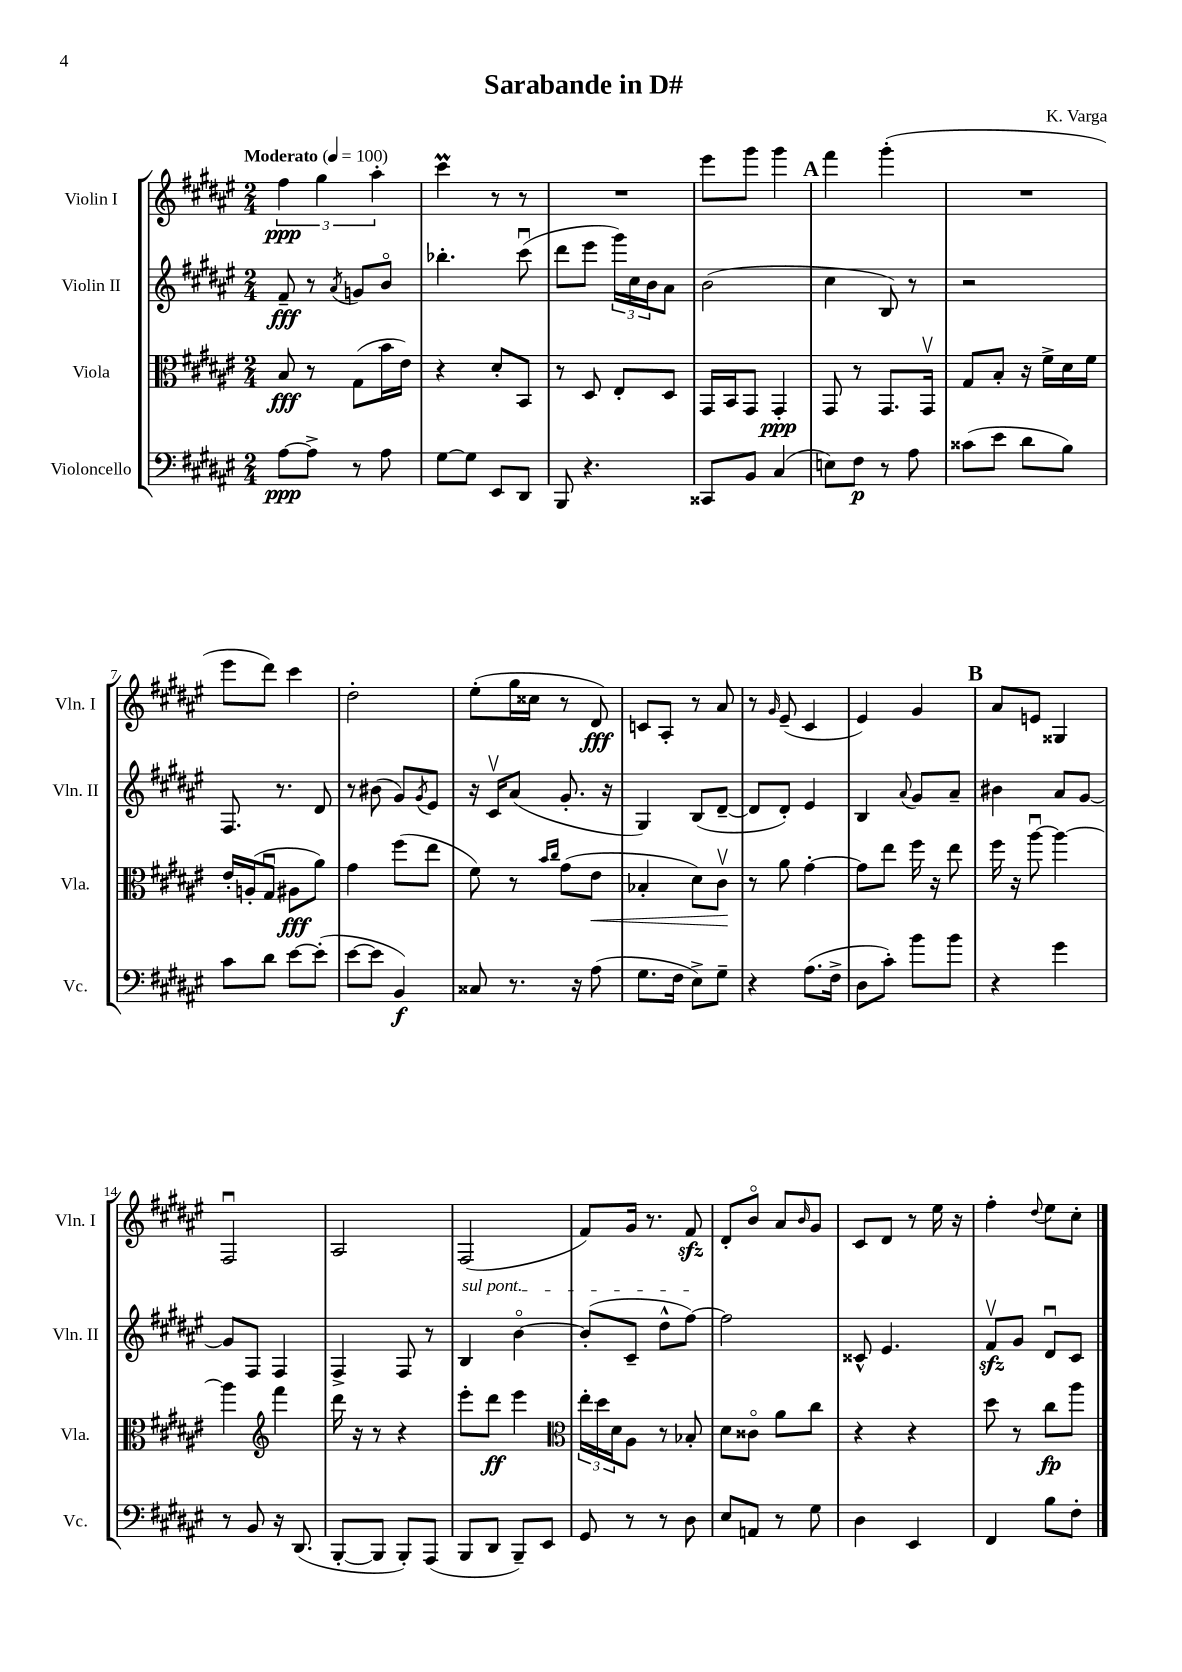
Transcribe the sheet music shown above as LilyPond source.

\header { title = "Sarabande in D#" composer = "K. Varga" }
<<
\new StaffGroup <<
\new Staff = "s0" \with { instrumentName = "Violin I" shortInstrumentName = "Vln. I" } {
    \clef treble \key fis \major \numericTimeSignature \time 2/4 \tempo "Moderato" 4 = 100
    \tuplet 3/2 { fis''4\ppp gis''4 ais''4-. } |
    cis'''4\prall r8 r8 |
    R2 |
    eis'''8 gis'''8 gis'''4 |
    \mark \markup { \bold "A" } fis'''4 gis'''4-.( |
    R2 |
    eis'''8 dis'''8) cis'''4 |
    dis''2-. |
    eis''8-.( gis''16 cisis''16 r8 dis'8\fff) |
    c'8 ais8-. r8 ais'8 |
    r8 \grace { gis'16 } eis'8--( cis'4 |
    eis'4) gis'4 |
    \mark \markup { \bold "B" } ais'8 e'8 gisis4 |
    fis2\downbow |
    ais2 |
    fis2( |
    fis'8) gis'16 r8. fis'8\sfz |
    dis'8-. b'8\flageolet ais'8 \grace { b'16 } gis'8 |
    cis'8 dis'8 r8 eis''16 r16 |
    fis''4-. \appoggiatura { dis''8 } eis''8 cis''8-. \bar "|." |
}
\new Staff = "s1" \with { instrumentName = "Violin II" shortInstrumentName = "Vln. II" } {
    \clef treble \key fis \major \numericTimeSignature \time 2/4
    fis'8--\fff r8 \acciaccatura { ais'8 } g'8 b'8\flageolet |
    bes''4.-. cis'''8\downbow( |
    dis'''8 eis'''8 \tuplet 3/2 { gis'''16) cis''16 b'16 } ais'8 |
    b'2( |
    \mark \markup { \bold "A" } cis''4 b8) r8 |
    r2 |
    fis8. r8. dis'8 |
    r8 bis'8( gis'8) \acciaccatura { gis'8 } eis'8 |
    r16 cis'16\upbow ais'8( gis'8.-. r16 |
    gis4) b8( dis'8~-- |
    dis'8 dis'8-.) eis'4 |
    b4 \appoggiatura { ais'8 } gis'8 ais'8-- |
    \mark \markup { \bold "B" } bis'4 ais'8 gis'8~ |
    gis'8 fis8 fis4 |
    fis4-> fis8 r8 |
    \once \override TextSpanner.bound-details.left.text = \markup { \italic "sul pont." } b4\startTextSpan b'4~\flageolet |
    b'8-.( cis'8-- dis''8-^ fis''8~\stopTextSpan) |
    fis''2 |
    cisis'8-^ eis'4. |
    fis'8\upbow\sfz gis'8 dis'8\downbow cis'8 \bar "|." |
}
\new Staff = "s2" \with { instrumentName = "Viola" shortInstrumentName = "Vla." } {
    \clef alto \key fis \major \numericTimeSignature \time 2/4
    b8\fff r8 gis8( b'16 eis'16) |
    r4 dis'8-. b,8 |
    r8 dis8 eis8-. dis8 |
    gis,16 b,16 gis,8 gis,4-.\ppp |
    \mark \markup { \bold "A" } gis,8 r8 gis,8. gis,16\upbow |
    gis8 b8-. r16 fis'16-> dis'16 fis'16 |
    eis'16-. a16-.( gis8\downbow ais8\fff ais'8) |
    gis'4 fis''8( eis''8 |
    fis'8) r8 \grace { b'16 cis''16 } gis'8( eis'8\< |
    bes4-. dis'8) cis'8\upbow\! |
    r8 ais'8 gis'4~-. |
    gis'8 eis''8 fis''16 r16 eis''8 |
    \mark \markup { \bold "B" } fis''16 r16 ais''8~\downbow ais''4~ |
    ais''4 \clef treble fis'''4 |
    dis'''16 r16 r8 r4 |
    eis'''8-. dis'''8\ff eis'''4 |
    \clef alto \tuplet 3/2 { eis''16-. dis''16 dis'16 } ais8 r8 bes8-. |
    dis'8 cisis'8\flageolet ais'8 cis''8 |
    r4 r4 |
    dis''8 r8 cis''8\fp ais''8 \bar "|." |
}
\new Staff = "s3" \with { instrumentName = "Violoncello" shortInstrumentName = "Vc." } {
    \clef bass \key fis \major \numericTimeSignature \time 2/4
    ais8~\ppp ais8-> r8 ais8 |
    gis8~ gis8 eis,8 dis,8 |
    b,,8 r4. |
    cisis,8 b,8 cis4( |
    \mark \markup { \bold "A" } e8) fis8\p r8 ais8 |
    cisis'8( eis'8 dis'8 b8) |
    cis'8 dis'8 eis'8~ eis'8-.( |
    eis'8~ eis'8 b,4\f) |
    cisis8 r8. r16 ais8( |
    gis8. fis16 eis8->) gis8-- |
    r4 ais8.( fis16-> |
    dis8 cis'8-.) b'8 b'8 |
    \mark \markup { \bold "B" } r4 gis'4 |
    r8 b,8 r16 dis,8.( |
    b,,8~-. b,,8 b,,8-.) ais,,8( |
    b,,8 dis,8 b,,8--) eis,8 |
    gis,8 r8 r8 dis8 |
    eis8 a,8 r8 gis8 |
    dis4 eis,4 |
    fis,4 b8 fis8-. \bar "|." |
}
>>
>>
